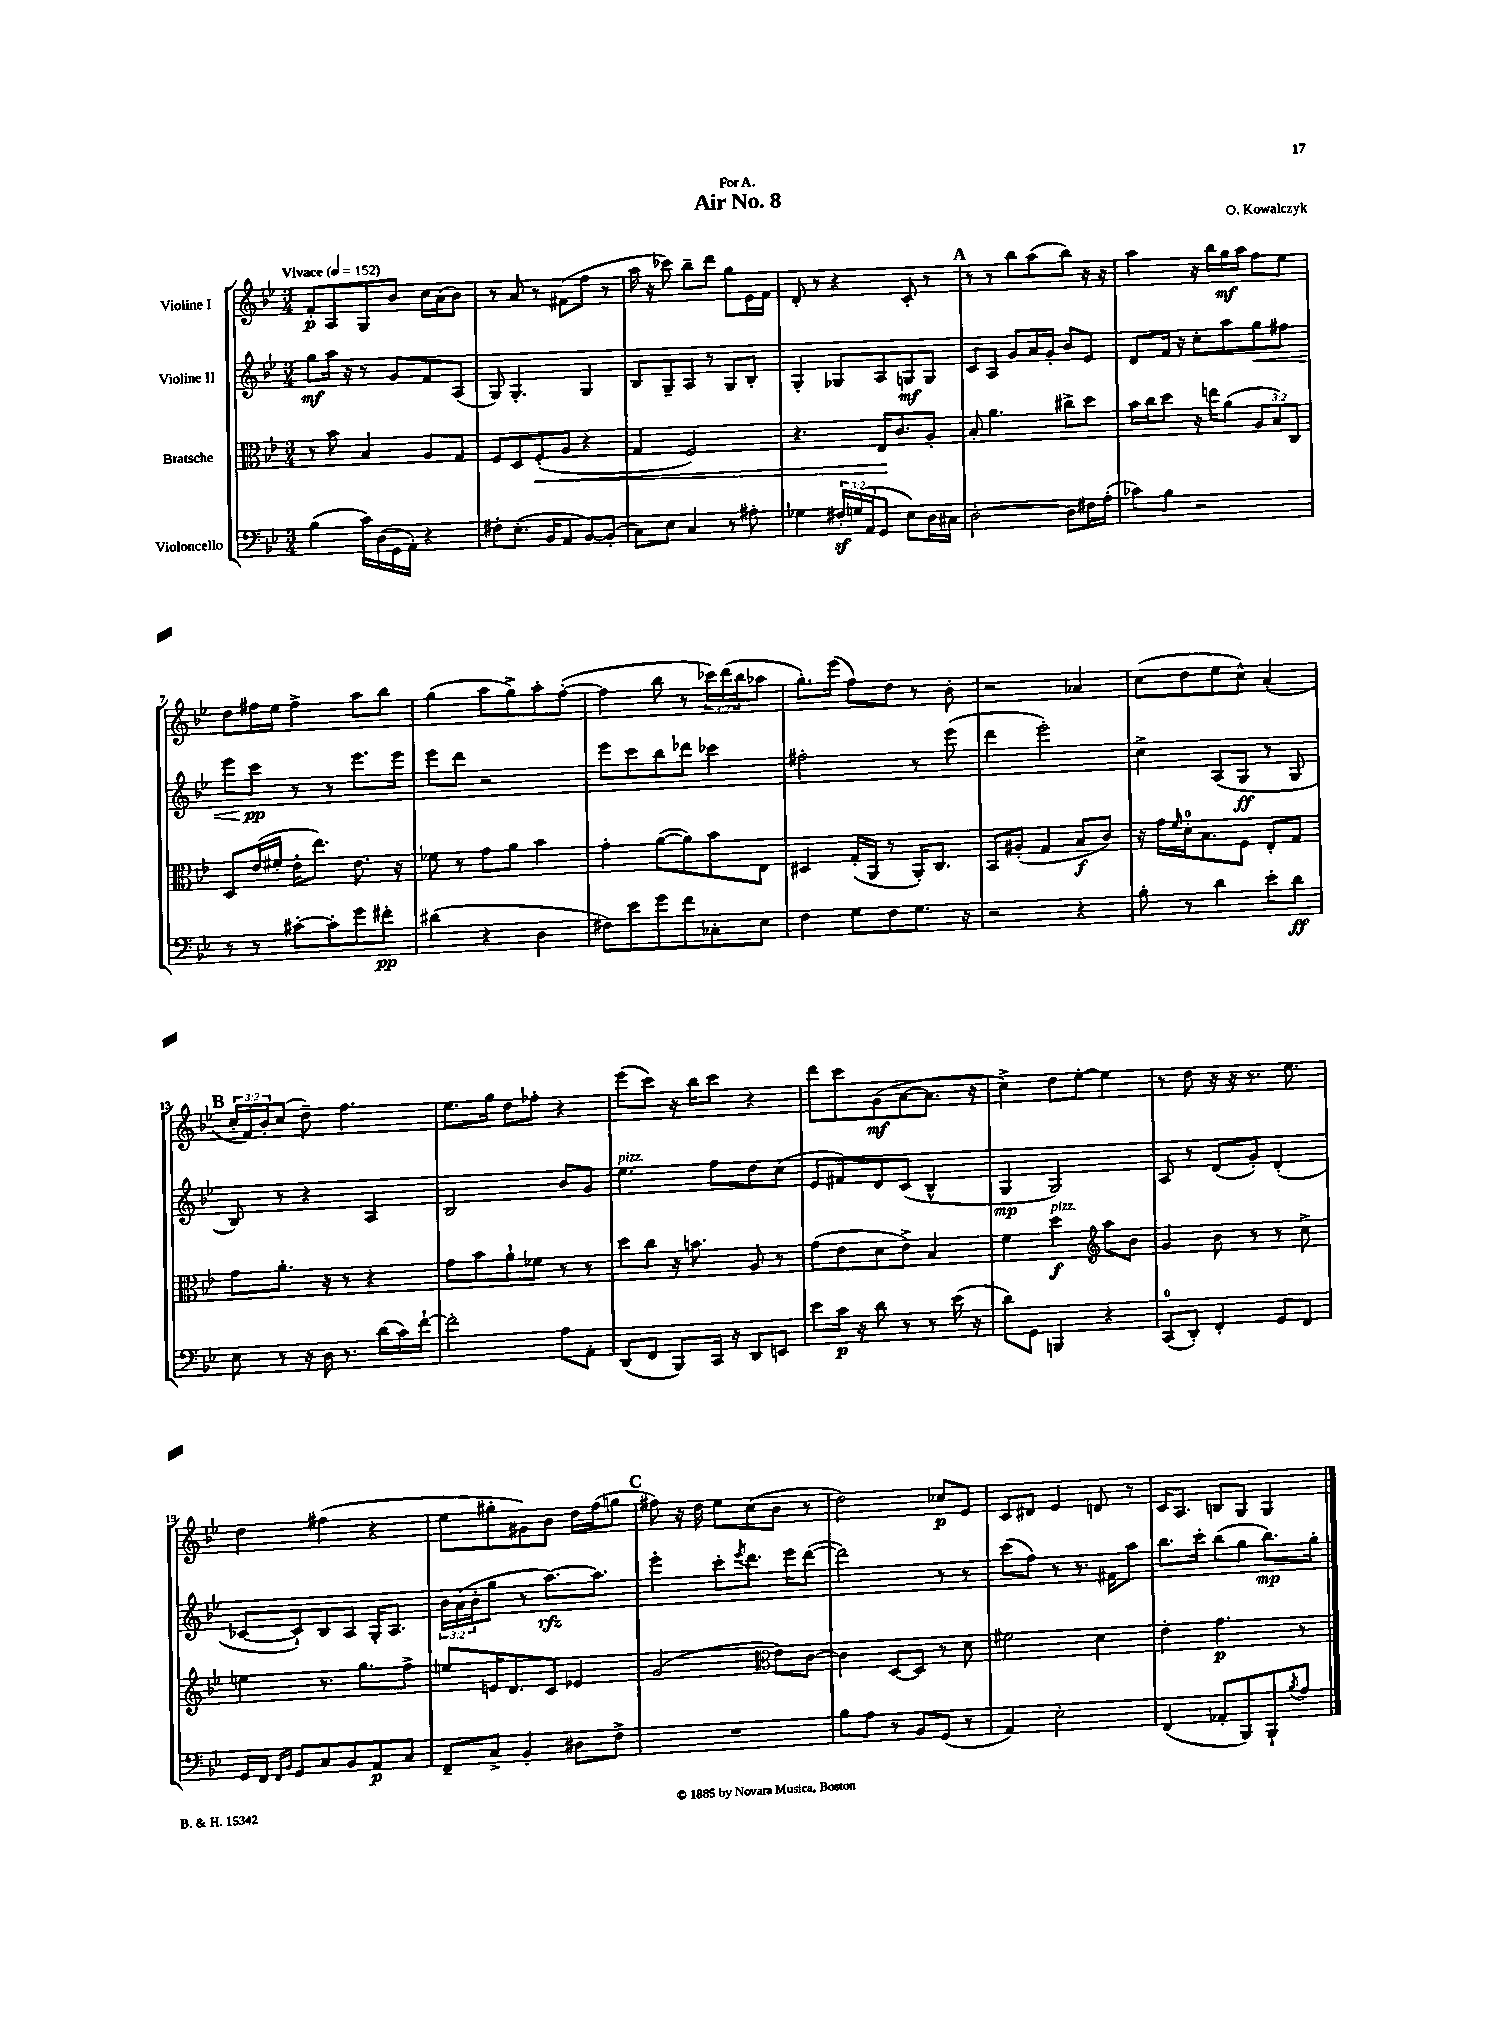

**kern	**kern	**kern	**kern
*staff4	*staff3	*staff2	*staff1
*clefF4	*clefC3	*clefG2	*clefG2
*k[b-e-]	*k[b-e-]	*k[b-e-]	*k[b-e-]
*M3/4	*M3/4	*M3/4	*M3/4
*MM152	*MM152	*MM152	*MM152
(4B-	8r	8gg	8f'
.	8b-	16aa	8A
.	.	16r	.
16c)	4B-	8r	8G
(16D	.	.	.
16GG	.	8g	8b-
16AA')	.	.	.
4r	8A	8f	16cc
.	.	.	(16a
.	8G	(8A	8b-)
=	=	=	=
8F#'	8F	8G)	8r
(8.E-'	8D	4.G'	8a
.	(8F'	.	8r
16BB-	.	.	.
8AA	8A	.	(8f#
[8BB-)	4r	4G	8ff
(8BB-']	.	.	8r
=	=	=	=
8C)	4G	8B-	16aa
.	.	.	16r
8E-	.	8G~	8ccc-)
4C	2F)	8A	8bb-~
.	.	8r	8ddd
8r	.	8G	8gg
8A#'	.	8B-'	16e-
.	.	.	16f
=	=	=	=
4G-	4.r	4G'	8d'
.	.	.	8r
24F#'	.	8G-	4r
(24G	.	.	.
24AA	.	.	.
8GG	16E-	8A	.
.	8.c	.	.
8E-)	.	8G	8c'
16D	8A'	8G	8r
16C#	.	.	.
=	=	=	=
[2D'	8B-'	8c	8r
.	4.a	8A	8r
.	.	8g	8bb-
.	.	16a	(8aa
.	.	16g'	.
8D]	8cc#^	8b-	8bb-)
16F#	8dd	8e-	16r
(16A'	.	.	16r
=	=	=	=
8c-)	16b-	8d	4aa
.	16cc	.	.
8B-	8dd	16f	.
.	.	16r	.
2r	16r	8cc'	16r
.	16ee	.	16bb-
.	(8a	8aa	16gg
.	.	.	16aa
.	12A	8gg	8ff
.	12B-)	.	.
.	.	8ff#	8ee-
.	12C	.	.
=	=	=	=
8r	8D	8eee-	8dd
8r	(16e-	8ccc	16ff#
.	16f#'	.	16ee-
[8c#'	16e-'	8r	4ff#^
.	8.ee-)	.	.
8c#']	.	8r	.
8g	8.e-	8.eee-	8aa
8f#'	.	.	8bb-
.	16r	16eee-	.
=	=	=	=
(4d#	8f-	8eee-	(4gg
.	8r	8ddd	.
4r	8g	2r	8aa
.	8a	.	8gg^)
4D	4b-	.	8aa'
.	.	.	([8ff'
=	=	=	=
8F#)	4g'	8eee-	4ff]
8e-	.	8ccc	.
8g	([8a	8bb-	8bb-
8f	8a])	8ddd-	8r
8C-'	8b-	4ccc-	24ccc-)
.	.	.	(24ddd
.	.	.	24bb-
8E-	8E-	.	8aa-
=	=	=	=
4F	4D#	2ff#'	8.gg')
.	.	.	(16eee-
8G	(16G'	.	8ff)
.	16AA	.	.
8F	8r	.	8dd
8.G	16AA')	8r	8r
.	8.C	.	.
.	.	(8eee-	8b-'
16r	.	.	.
=	=	=	=
2r	8BB-	4ddd	2r
.	(8A#'	.	.
.	4G	2eee-')	.
4r	8B-	.	4a-
.	8c)	.	.
=	=	=	=
8B-'	16r	4cc^	(8cc
.	16g	.	.
.	16qqf	.	.
8r	16d'	.	8dd
.	8.B-	.	.
4d	.	(8A	8ee-
.	8F	8G	8cc^^)
8e-'	8E-'	8r	(4a'
8d	8G	8G	.
=	=	=	=
8E-	8g	8B-)	24cc'
.	.	.	24f)
.	.	.	24b-'
8r	8.a'	8r	(8cc
16r	.	4r	8dd~)
16D	16r	.	.
8.r	8r	.	4.ff
.	4r	4A	.
(16d	.	.	.
16c)	.	.	.
[16f`	.	.	.
=	=	=	=
2f']	8g	2B-	8.ee-
.	8b-	.	.
.	.	.	16gg
.	8a`	.	8dd
.	8f-	.	8ff-'
8A	8r	8b-	4r
8AA'	8r	8g	.
=	=	=	=
(8DD	8dd	4.ee-	(8eee-
8FF	8cc	.	8ccc)
8BBB-)	16r	.	16r
.	8.b	.	16bb-
16CC	.	8ff	8ccc
16r	.	.	.
8DD	8A	8dd	4r
8EE	8r	(8cc	.
=	=	=	=
8e-	(8g	8e-	8ddd
16c	8e-	8f#)	8ccc
16r	.	.	.
8d	8d	8d	(8g
8r	8e-^)	(8c	[8a
8r	4B-	4B-^^	8.a]
(16e-	.	.	.
16r	.	.	16r
=	=	=	=
8d)	4f	4G	4cc^)
8GG	.	.	.
4BBB	4dd	2G)	8dd
.	.	.	[8ee-'
*	*clefG2	*	*
4r	8aa	.	4ee-]
.	8b-	.	.
=	=	=	=
(8CC	4g	8A	8r
8DD')	.	8r	8dd
4FF'	8b-	(8d	16r
.	.	.	16r
.	8r	8g')	8.r
8GG	8r	(4d'	.
.	.	.	8.ee-
8FF	8cc^	.	.
=	=	=	=
16GG	4ee	[8c-	4dd
16FF	.	.	.
16qqFF	.	.	.
16qqBB-	.	.	.
8GG	.	8c-`])	.
8C	8.r	8B-	(4ff#
8BB-	.	8A	.
.	8.gg	.	.
8AA	.	16G'	4r
.	.	8.A	.
8C	8ff^	.	.
=	=	=	=
8FF~	8ee	24b-	8ee-
.	.	(24a	.
.	.	24b-'	.
8C^	16e	8gg	8gg#'
.	8.d	.	.
4BB-'	.	8r	8g#)
.	8c	[8.aa)	8b-
8D#	4e-	.	16dd
.	.	8.aa]	(16ff
8F^	.	.	8gg
=	=	=	=
2.r	(2g	4eee-'	8ff#)
.	.	.	16r
.	.	.	16dd
.	.	8ccc'	8ee-
.	.	8qeee-	.
.	.	8.ddd	(8cc
*	*clefC3	*	*
.	8e-)	.	8b-
.	.	16eee-	.
.	[8c	([8ddd	8r
=	=	=	=
8B-	4c]	2ddd])	2dd)
8A	.	.	.
8r	[8D	.	.
8BB-	8D]	.	.
(8GG	8r	8r	8cc-
8r	8d	8r	8e-
=	=	=	=
4AA)	2f#	(8ccc	8c
.	.	8ff)	8d#
2E-'	.	8r	4e-
.	.	8.r	.
.	4d	.	8d
.	.	16f#	.
.	.	8aa	8r
=	=	=	=
(4FF	4e-'	8.bb-	16c
.	.	.	8.A
.	.	16ccc'	.
8AA-'	4.g	(8bb-	8B
8BBB-)	.	8gg	8G
8BBB-`	.	8.bb-)	4G
8qB-	.	.	.
8A	8r	.	.
.	.	16gg'	.
==	==	==	==
*-	*-	*-	*-
